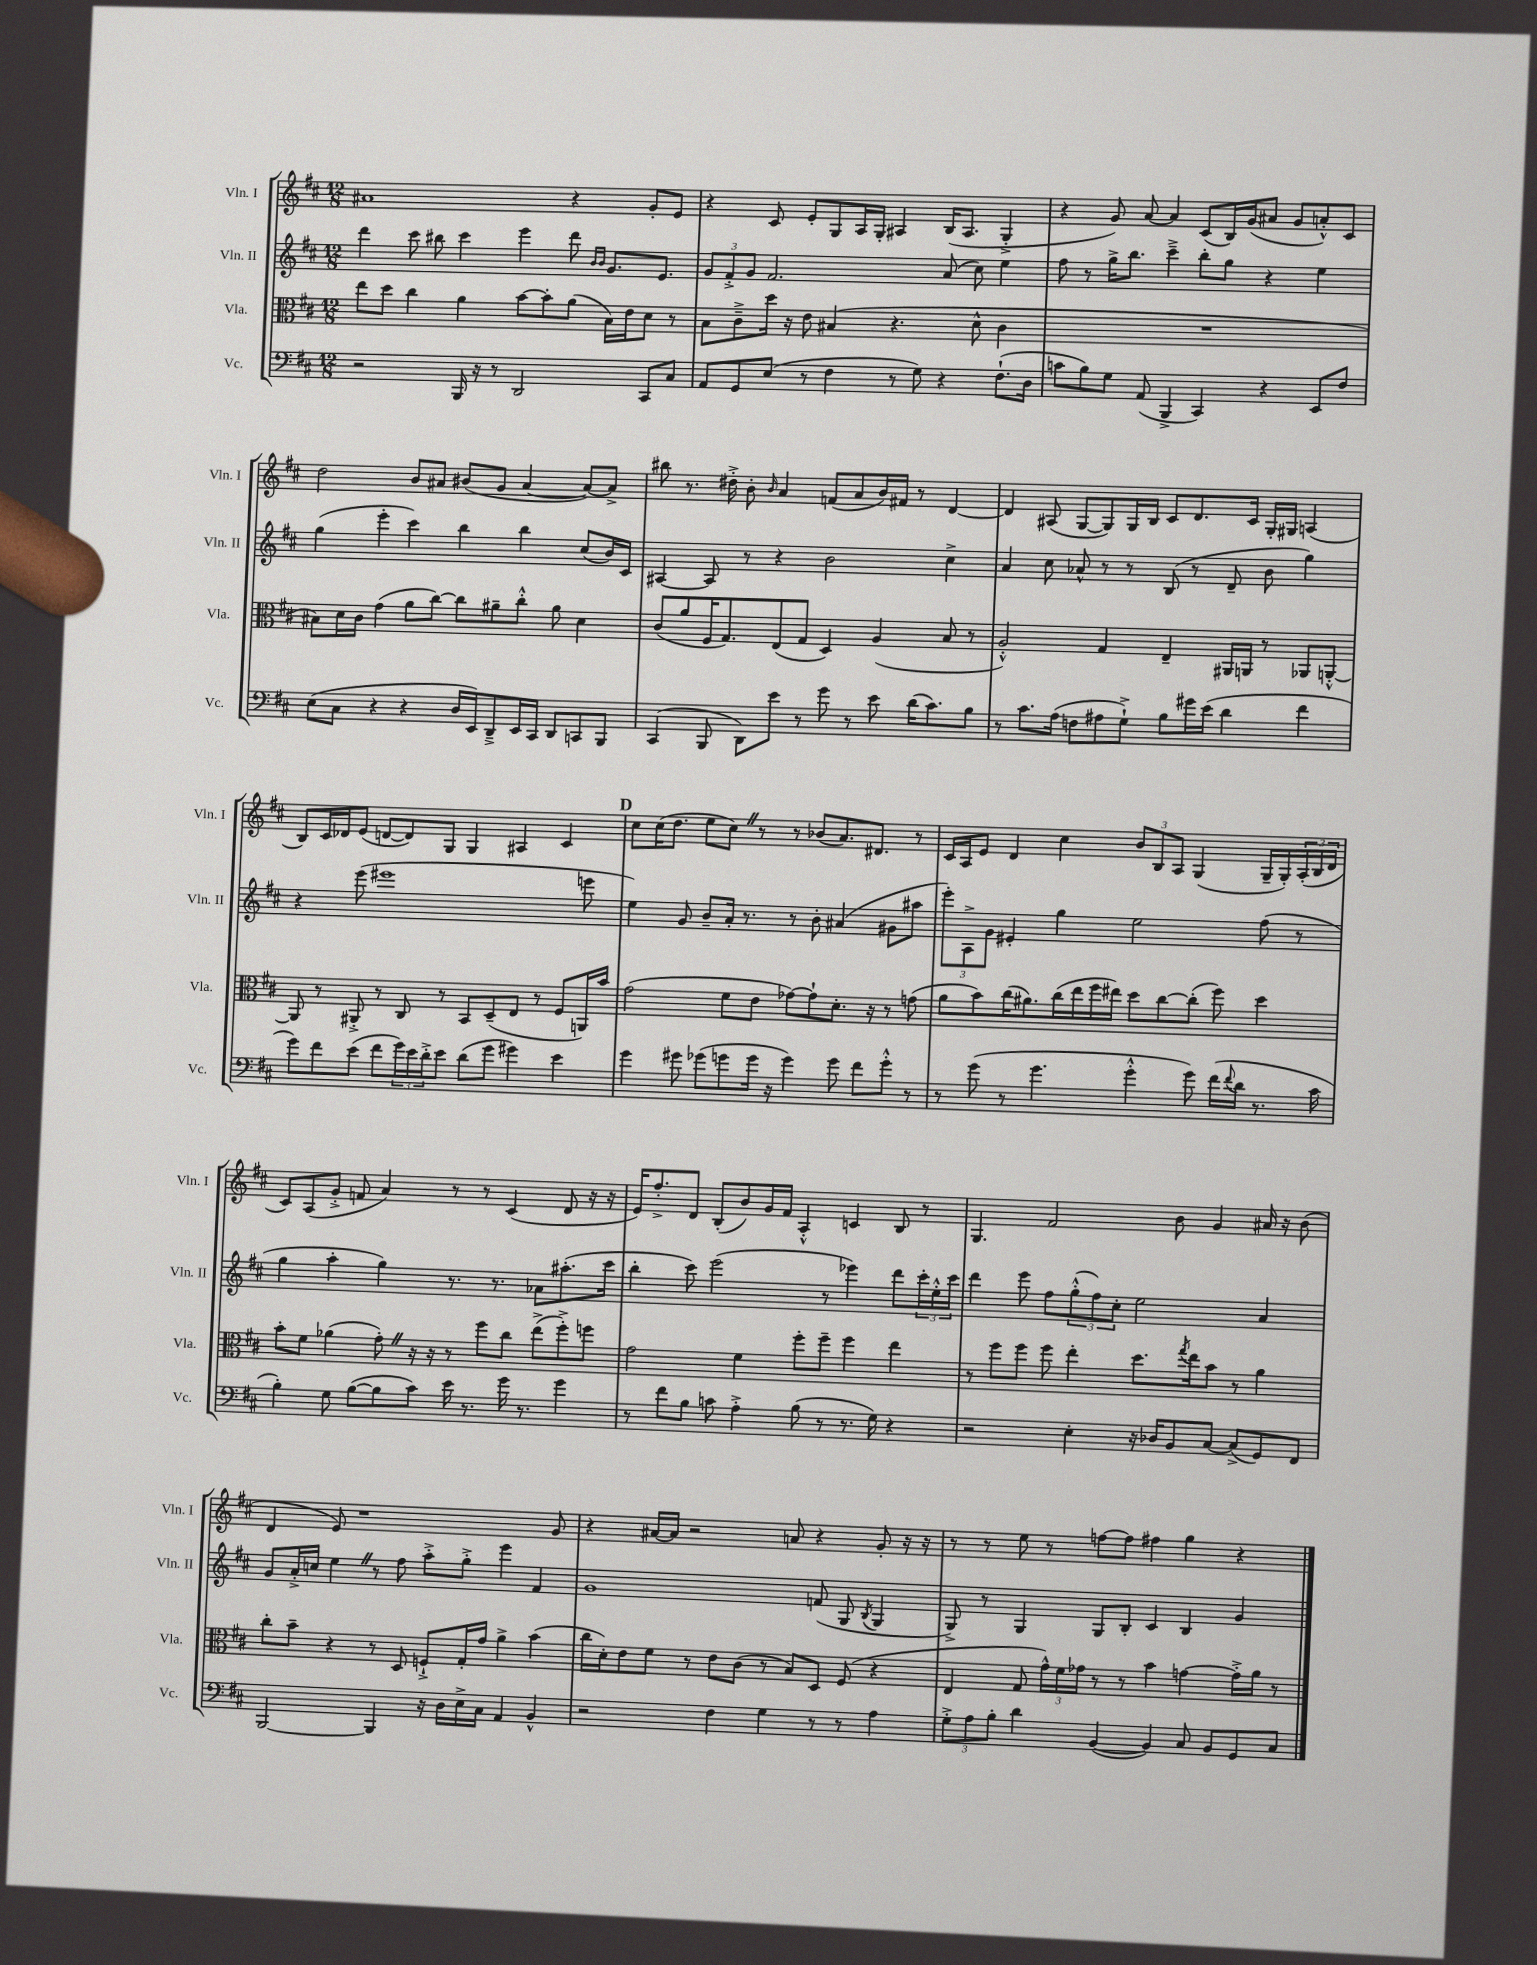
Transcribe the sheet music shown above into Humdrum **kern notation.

**kern	**kern	**kern	**kern
*staff4	*staff3	*staff2	*staff1
*clefF4	*clefC3	*clefG2	*clefG2
*k[f#c#]	*k[f#c#]	*k[f#c#]	*k[f#c#]
*M12/8	*M12/8	*M12/8	*M12/8
2r	8ee\L	4ddd\	1a#
.	8dd\J	.	.
.	4cc#\	8ccc#\	.
.	.	8bb#\	.
16BBB/	4a\	4ccc#\	.
16r	.	.	.
8r	.	.	.
2DD/	[8b\L	4eee\	.
.	8b'\]	.	.
.	(8a\J	8ddd\	4r
.	.	16qqb/LL	.
.	.	16qqb/JJ	.
.	16B\LL)	8.g/L	.
.	16e\J	.	.
8CC#/L	8d\J	.	8g'/L
.	.	8.e/J	.
8C#/J	8r	.	8e/J
=	=	=	=
8AA/L	8B\L	12g/L	4r
.	.	12f#'^/	.
8GG/	8c#~^\	.	.
.	.	12g/J	.
(8E/J	16dd\Jk	2.f#/	8c#/
.	16r	.	.
8r	8e\	.	8e'/L
4F#\	(4B#/	.	8G/
.	.	.	16A/L
.	.	.	16G'/JJ
8r	4.r	.	4A#/
8G\)	.	.	.
4r	.	(8a/	(16B/LK
.	.	.	8.A#/J
.	8d^^\	8cc#\)	.
(8.F#`\L	4c#\	4ee\	4G'^/
16D\Jk	.	.	.
=	=	=	=
8c\L	1.r	8ff#\	4r
8B\)	.	8r	.
8G\J	.	16gg^\LK	8g/)
.	.	8.bb\J	.
(8AA/	.	.	[8a/
4BBB^/	.	4ccc#~^\	4a/]
4CC#/)	.	8bb'\L	(8c#/L
.	.	8gg\J	16B/L)
.	.	.	(16g/J
4r	.	4r	8a#/J
.	.	.	8g/L
8EE/L	.	4ee\	8a'^^/)
8F#/J	.	.	8c#/J
=	=	=	=
(8E\L	8B#\L)	(4gg\	2dd\
8C#\J	16d\L	.	.
.	16c#\JJ	.	.
4r	(4g\	4eee'\	.
4r	8a\L	4ccc#\)	8b/L
.	[8cc#\J)	.	8a#/J
16D/LL	8cc#\]L	4bb\	(8b#/L
16EE/J)	.	.	.
8DD~^/	8a#~\	.	8g/J
16EE/L	8cc#'^^\J	4bb\	[4a#/
16CC#/JJ	.	.	.
8DD/L	8a#\	.	.
8CC/	4d\	(8cc#/L	8a#/_L)
8BBB/J	.	16b/L)	8a#^/]J
.	.	16c#/JJ	.
=	=	=	=
(4CC#/	(8c#/L	[4A#/	8bb#\
.	8a/	.	8.r
8BBB/	16F#/K	8A#/]	.
.	8.G/)	.	16dd#'^\
8DD\L)	.	8r	8b'\
.	.	.	16qqb/
8e\J	(8E/	4r	4a/
8r	8G/J	.	.
8g\	4D/)	2b\	(8f/L
8r	.	.	8a/
8e\	(4A/	.	16b/L)
.	.	.	16f#/JJ
(16d\LK	.	.	8r
8.c#\)	.	.	.
.	8B/	4cc#^\	[4d/
8B\J	8r	.	.
=	=	=	=
8r	2A'^^/)	4a/	4d/]
8.c#\L	.	.	.
.	.	8cc#\	(8A#/
(16A\Jk	.	.	.
8F\L	.	8a-^^/	[8G/L
8A#\	4G/	8r	8G/])
8G`^\J)	.	8r	16G/L
.	.	.	16B/JJ
8B\L	4E~/	(8B/	8c#/L
16g#\L	.	8r	8.d/
(16e\JJ	.	.	.
4d\	16AA#/LL	8d~/	.
.	16AA/JJ	.	16c#/Jk
.	8r	8b\	16G'/LL
.	.	.	16G#/JJ
4f#\	8AA-/L	4gg\)	(4A/
.	[8AA'^^/J	.	.
=	=	=	=
8g\L)	8AA/]	4r	8B/L)
8f#\	8r	.	16c#/L
.	.	.	16d-/J
(8e\J	8AA#'^/	(8eee\	(8e/J
8f#\L	8r	1eee#	[8d/L
24g\L)	8C#/	.	8d/])
24e\	.	.	.
24d'^\J	.	.	.
8e\J	8r	.	8G/J
(8d\L	8BB/L	.	4G/
8g\J	(8D~/	.	.
4g#\)	8E/J	.	4A#/
.	8r	.	.
4e\	8F#/L	.	4c#/
.	16AA/L)	8eee\	.
.	16b/JJ	.	.
=	=	=	=
4g\	(2g\	4ee\)	8cc#\L
.	.	.	(16cc#\K
.	.	.	8.dd\J
8g#\	.	8g/	.
(8g-\L	.	8b~/L	8ee\L
8g\	8f#\L	16a'/Jk	8cc#\J)
.	.	8.r	.
16g\Jk	8e\J	.	8r
16r	.	.	.
4g\)	[8g-\L)	8r	8r
.	8g-`\]	8b'\	(8b-/L
8g\	8.d'\J	(4a#/	8.a/)
8f#\L	.	.	.
.	16r	.	8.d#/J
8g'^^\J	8r	8g#\L	.
8r	(8g\	8aa#\J	8r
=	=	=	=
8r	8a\L	12eee'\L)	16c#/LL
.	.	.	16A/J
.	.	12A^\	.
(8g\	8b\)	.	8e/J
.	.	12g\J	.
8r	(16cc#\K	4e#'/	4d/
.	8.a#\)	.	.
4.g\	.	.	.
.	(16cc#\L	4gg\	4cc#\
.	16ee\	.	.
.	16ff#\	.	.
.	16ee#\JJ)	.	.
4g'^^\	8dd\L	2ee\	12b/L
.	.	.	12B/
.	[8cc#\	.	.
.	.	.	12A/J
8g\)	(8cc#'\]J	.	(4G/
(16f#\LL	8ff#\)	.	.
8qqf#/	.	.	.
16d\JJ	.	.	.
8.r	4dd\	(8ff#\	16G~/LL
.	.	.	16G'/)
.	.	8r	(24A'/
.	.	.	24B/
16c#\	.	.	.
.	.	.	24d/JJ
=	=	=	=
4B'\)	8b'\L	4gg\	8c#/L)
.	8f#\J	.	(8A/
8G\	(4a-\	4aa'\	8g'^/J
([8B\L	.	.	8f/
8B\]	8g'\)	4gg\)	4a/)
8c#\J)	16r	.	.
.	16r	.	.
16e\	8r	8.r	8r
8.r	.	.	.
.	8ff#\L	.	8r
.	.	8.r	.
16g\	8cc#\J	.	(4c#/
8.r	.	.	.
.	(8ee^\L	8a-\L	.
4g\	8ff#'^\)	(8.aa#'\	8d/
.	8ff\J	.	16r
.	.	16ccc#\Jk	16r
=	=	=	=
8r	2g\	4bb'\	16e/LK)
.	.	.	8.ff#'^/
8f#\L	.	.	.
8B\J	.	8ccc#\)	8d/J
8c\	.	(2eee\	(8B'/L
4A'^\	4f#\	.	8b/)
.	.	.	16g/L
.	.	.	16f#/JJ
(8B\	8ff#'\L	.	4A'^^/
8r	8ff#~\J	8r	.
8.r	4ff#\	4eee-\)	4c/
16G\)	.	.	.
4r	4ee\	8ddd\L	8B/
.	.	24ccc#'\L	8r
.	.	24ee'^^\	.
.	.	24ccc#\JJ	.
=	=	=	=
2r	8r	4ddd\	4.G/
.	8ff#\L	.	.
.	8ff#\J	8eee\	.
.	8ff#\	8ff#\L	2f#/
4E'\	4ee'\	(12gg'^^\	.
.	.	12ff#\)	.
.	.	12cc#'\J	.
16r	8.dd\L	2ee\	.
16D-/LK	.	.	.
8BB/	.	.	8b\
.	8qgg/	.	.
.	16ee\k	.	.
[8C#/J	8b\J	.	4g/
(8C#^/]L	8r	.	.
8GG/)	4a\	4a/	16a#/
.	.	.	16r
8FF#/J	.	.	(8b\
=	=	=	=
[2BBB/	8cc#'\L	8g/L	4d/
.	8b~\J	16a'^/L	.
.	.	16cc/JJ	.
.	4r	4ee\	8e/)
.	.	.	1r
4BBB/]	8r	8r	.
.	8D/	8ff#\	.
16r	8F`^/L	8aa'^\L	.
16D\LL	.	.	.
16E^\	16G'/L	8gg'^\J	.
16C#\JJ	16g/JJ	.	.
4AA/	4a^\	4eee\	.
4BB^^/	(4b\	4f#/	.
.	.	.	8g/
=	=	=	=
2r	16cc#\LL	1g	4r
.	16d'\J)	.	.
.	8e\	.	.
.	8f#\J	.	[16a#/LL
.	.	.	16a#/]JJ
.	8r	.	2r
4F#\	8e\L	.	.
.	(8c#\J	.	.
4G\	8r	.	.
.	8B/L)	.	8a/
8r	8D/J	(8f/	4r
8r	(8F#/	8G/	.
.	.	8qB/	.
4A\	4r	4G/	8g'/
.	.	.	16r
.	.	.	16r
=	=	=	=
12G'^\L	4E/	8G^/)	8r
12A\	.	.	.
.	.	8r	8r
12B'\J	.	.	.
4d\	8G/	4G/	8ee\
.	24g^^\LL)	.	8r
.	24f#\	.	.
.	24g-\JJ	.	.
([4BB/	8r	8G/L	[8ff\L
.	8r	8B'/J	8ff\]J
4BB/])	4b\	4c#/	4ff#\
8C#/	[4g\	4B/	4gg\
8BB/L	.	.	.
8GG/	16g'^\]LL	4g/	4r
.	16a\JJ	.	.
8C#/J	8r	.	.
==	==	==	==
*-	*-	*-	*-
